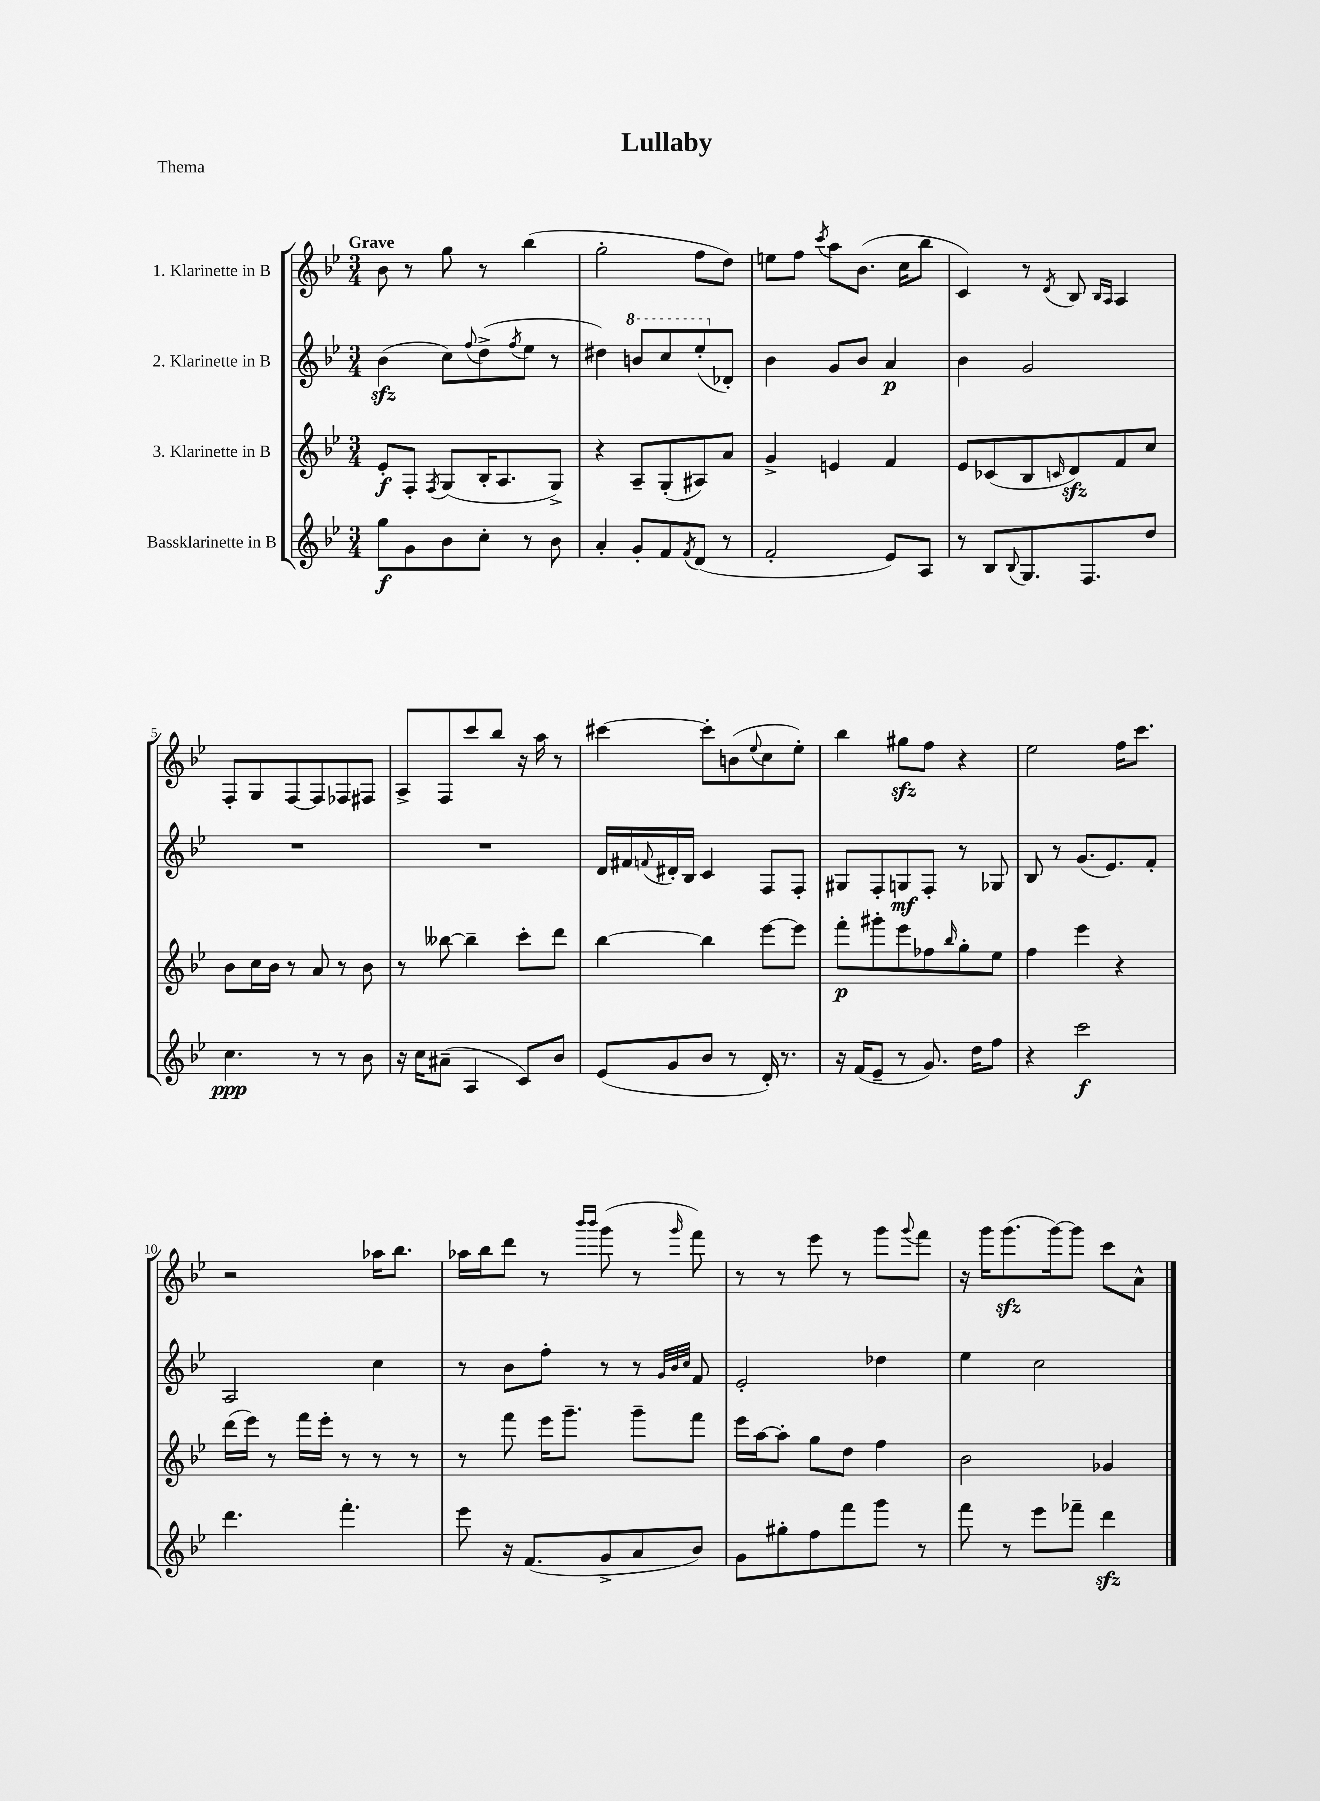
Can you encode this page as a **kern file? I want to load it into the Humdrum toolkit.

**kern	**kern	**kern	**kern
*staff4	*staff3	*staff2	*staff1
*clefG2	*clefG2	*clefG2	*clefG2
*k[b-e-]	*k[b-e-]	*k[b-e-]	*k[b-e-]
*M3/4	*M3/4	*M3/4	*M3/4
8gg	8e-'	(4b-	8b-
8g	8F'	.	8r
.	8qF	.	.
8b-	(8G	8cc)	8gg
.	.	8qqff	.
8cc'	16B-'	(8dd^	8r
.	8.A	.	.
.	.	8qff	.
8r	.	8ee-	(4bb-
8b-	8G^)	8r	.
=	=	=	=
4a'	4r	4dd#)	2gg'
8g'	8A~	8bb	.
8f	(8G'	8ccc	.
8qf	.	.	.
(8d	8A#)	(8eee-'	8ff
8r	8a	8d-')	8dd)
=	=	=	=
2f'	4g^	4b-	8ee
.	.	.	8ff
.	.	.	8qccc
.	4e	8g	8aa
.	.	8b-	(8.b-
8e-)	4f	4a	.
.	.	.	16cc
8A	.	.	8bb-
=	=	=	=
8r	8e-	4b-	4c)
8B-	(8c-	.	.
8qqB-	.	.	.
8.G	8B-	2g	8r
.	16qqc	.	8qd
.	8d)	.	8B-
8.F	.	.	.
.	.	.	16qqB-
.	.	.	16qqA
.	8f	.	4A
8dd	8cc	.	.
=	=	=	=
4.cc	8b-	2.r	8F'
.	16cc	.	8G
.	16b-	.	.
.	8r	.	[8F
8r	8a	.	8F]
8r	8r	.	8F-
8b-	8b-	.	8F#
=	=	=	=
16r	8r	2.r	8A^
16cc	.	.	.
(8a#~	[8bb--	.	8F
4A	4bb--~]	.	8ccc
.	.	.	8bb-
8c)	8ccc'	.	16r
.	.	.	16aa
8b-	8ddd	.	8r
=	=	=	=
(8e-	[4bb-	16d	[4ccc#
.	.	16f#	.
.	.	8qqf	.
8g	.	16d#'	.
.	.	16B-	.
8b-	4bb-]	4c	8ccc#']
8r	.	.	(8b
.	.	.	8qqee-
16d')	[8eee-	8F	8cc
8.r	.	.	.
.	8eee-]	8F'	8ee-')
=	=	=	=
16r	8fff'	8G#	4bb-
(16f	.	.	.
8e-~	8ggg#'	8F'	.
8r	8eee-	8G	8gg#
8.g)	8ff-	8F'	8ff
.	16qqbb-	.	.
.	8gg'	8r	4r
16dd	.	.	.
8ff	8ee-	8G-	.
=	=	=	=
4r	4ff	8B-	2ee-
.	.	8r	.
2ccc	4eee-	(8.g	.
.	.	8.e-)	.
.	4r	.	16ff
.	.	.	8.ccc
.	.	8f'	.
=	=	=	=
4.ddd	(16ddd	2A	2r
.	16eee-)	.	.
.	8r	.	.
.	16fff	.	.
.	16eee-'	.	.
4.fff'	8r	.	.
.	8r	4cc	16aa-
.	.	.	8.bb-
.	8r	.	.
=	=	=	=
8eee-	8r	8r	16aa-
.	.	.	16bb-
16r	8fff	8b-	8ddd
(8.f	.	.	.
.	16eee-	8ff'	8r
.	8.ggg~	.	.
.	.	.	16qqbbb-
.	.	.	16qqbbb-
8g^	.	8r	(8ggg
8a	8ggg~	8r	8r
.	.	32qqg	.
.	.	32qqb-	.
.	.	32qqcc	16qqggg
8b-)	8fff	8f	8fff)
=	=	=	=
8g	16eee-	2e-'	8r
.	[16aa	.	.
8gg#'	8aa']	.	8r
8ff	8gg	.	8eee-
8fff	8dd	.	8r
8ggg	4ff	4dd-	8ggg
.	.	.	8qqggg
8r	.	.	8fff
=	=	=	=
8fff	2b-	4ee-	16r
.	.	.	16ggg
8r	.	.	(8.ggg
8eee-	.	2cc	.
.	.	.	[16ggg)
8fff-~	.	.	8ggg]
4ddd	4g-	.	8ccc
.	.	.	8a^^
==	==	==	==
*-	*-	*-	*-
